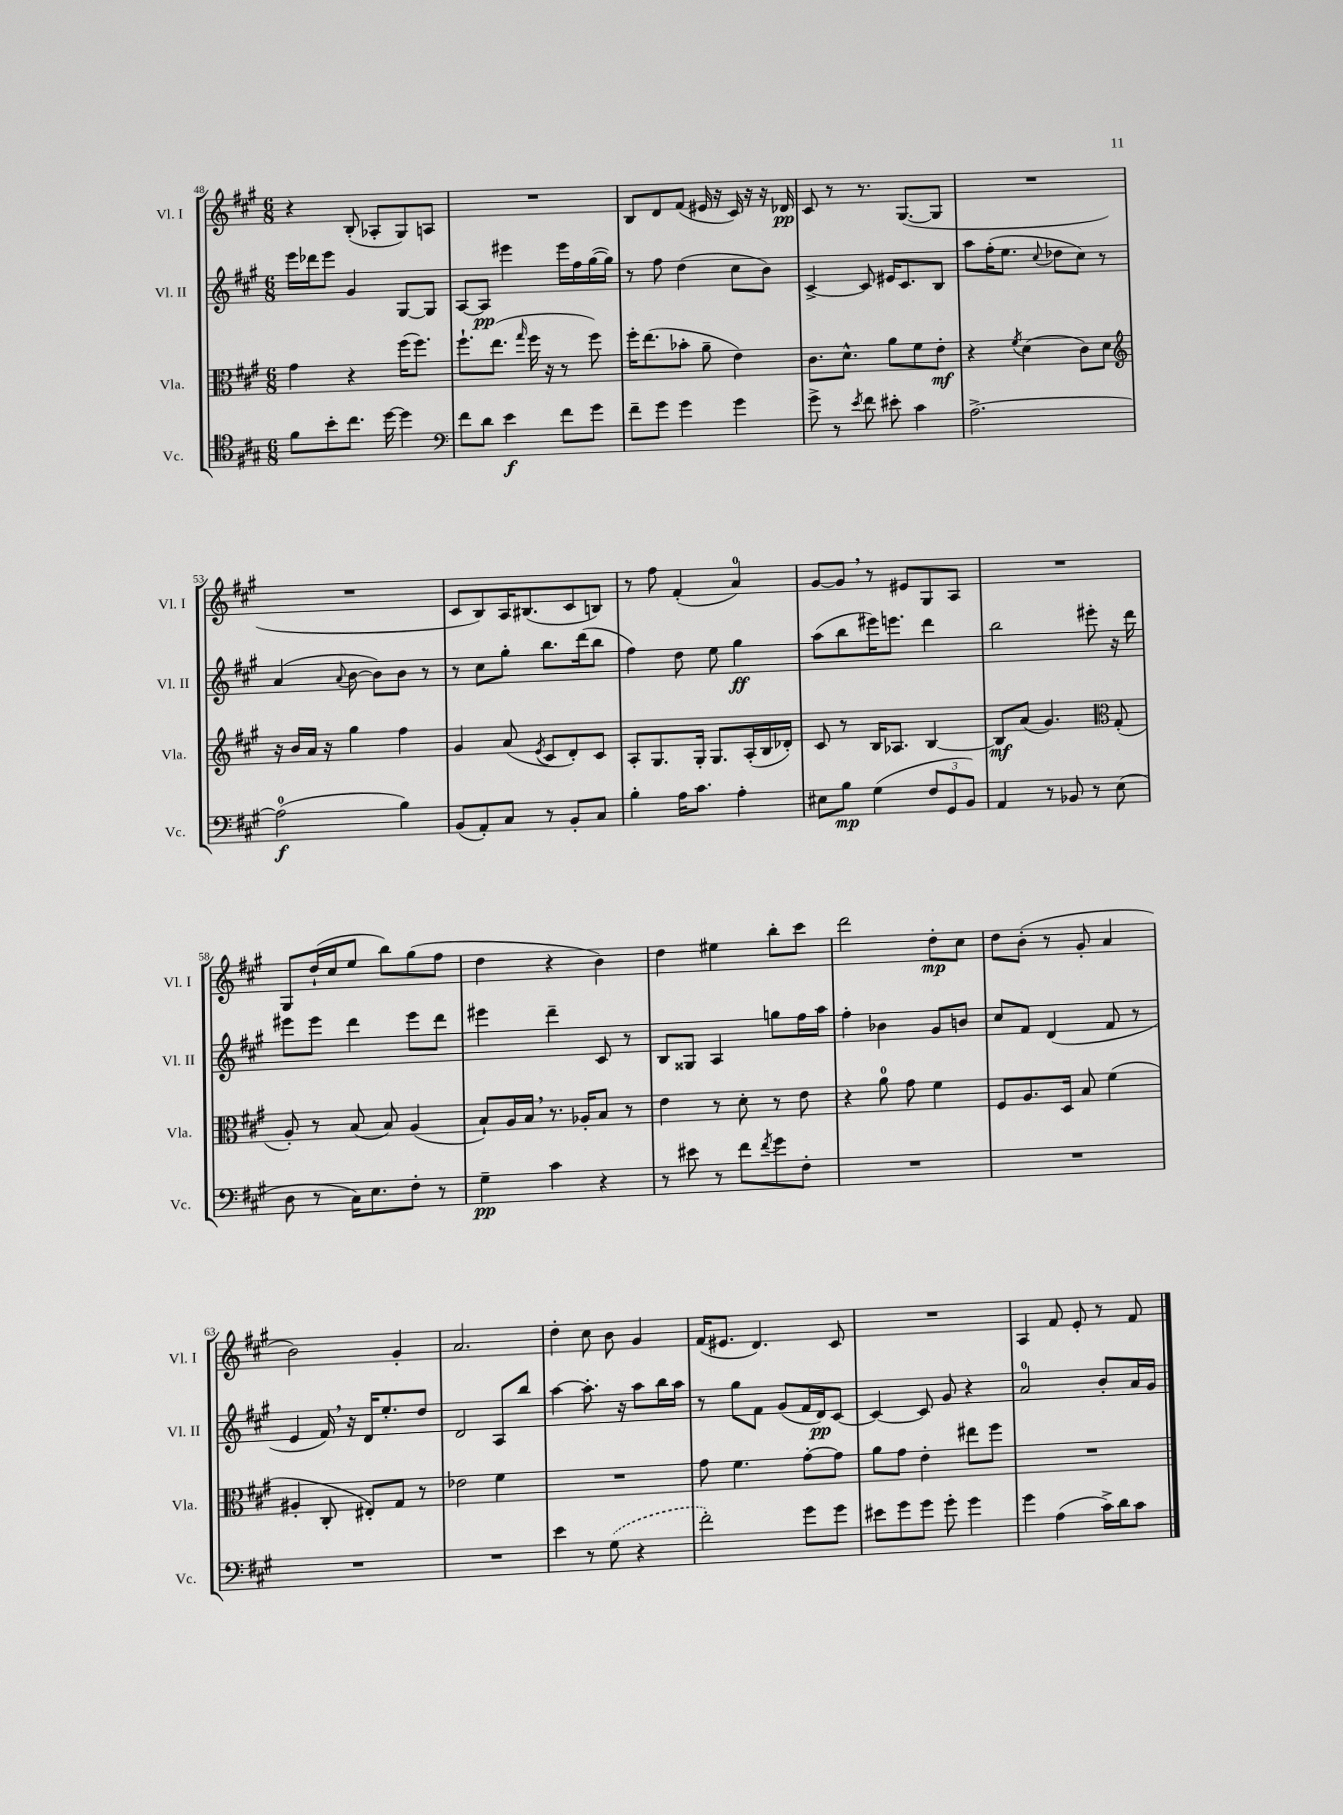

**kern	**dynam	**kern	**dynam	**kern	**dynam	**kern	**dynam
*part4	*part4	*part3	*part3	*part2	*part2	*part1	*part1
*staff4	*staff4	*staff3	*staff3	*staff2	*staff2	*staff1	*staff1
*I"Vc.	*	*I"Vla.	*	*I"Vl. II	*	*I"Vl. I	*
*I'Vc.	*	*I'Vla.	*	*I'Vl. II	*	*I'Vl. I	*
*clefC4	*	*clefC3	*	*clefG2	*	*clefG2	*
*k[f#c#g#]	*	*k[f#c#g#]	*	*k[f#c#g#]	*	*k[f#c#g#]	*
*M6/8	*	*M6/8	*	*M6/8	*	*M6/8	*
=48	=48	=48	=48	=48	=48	=48	=48
8f#\L	.	4g#\	.	16eee\LL	.	4r	.
.	.	.	.	16ddd-X\J	.	.	.
8b'\	.	.	.	8eee\J	.	.	.
8.cc#\J	.	4r	.	4g#/	.	(8B'/	.
.	.	.	.	.	.	8A-X'/L	.
[16dd\	.	.	.	.	.	.	.
4dd\]	.	(16ff#\KL	.	[8G#/L	.	8G#/)	.
.	.	8.ff#\J)	.	.	.	.	.
.	.	.	.	8G#/J]	.	8An/J	.
=49	=49	=49	=49	=49	=49	=49	=49
*clefF4	*	*	*	*	*	*	*
8f#\L	.	8.ff#`\L	.	[8A/L	.	2.r	.
8d\J	.	.	.	8A/J]	pp	.	.
.	.	(8.ee\J	.	.	.	.	.
4e\	f	.	.	4eee#X\	.	.	.
.	.	16qqgg#/	.	.	.	.	.
.	.	16ff#\	.	.	.	.	.
.	.	16r	.	.	.	.	.
8f#\L	.	8r	.	16eee#\LL	.	.	.
.	.	.	.	16ff#\	.	.	.
8g#\J	.	8ff#\)	.	([16gg#\	.	.	.
.	.	.	.	16gg#\JJ])	.	.	.
=50	=50	=50	=50	=50	=50	=50	=50
8f#~\L	.	16ff#'\KL	.	8r	.	8B/L	.
.	.	(8.ee\	.	.	.	.	.
8g#\J	.	.	.	8ff#\	.	8d/	.
4g#\	.	8b-X'\J	.	(4dd\	.	(8f#/J	.
.	.	8a~\	.	.	.	16e#X/	.
.	.	.	.	.	.	16r	.
4g#\	.	4e\)	.	8cc#\L	.	16c#/)	.
.	.	.	.	.	.	16r	.
.	.	.	.	8b\J)	.	16r	.
.	.	.	.	.	.	16d-X/	pp
=51	=51	=51	=51	=51	=51	=51	=51
8g#^\	.	8.c#\L	.	[4c#^/	.	8c#/	.
8r	.	.	.	.	.	8r	.
.	.	8.d^^\J	.	.	.	.	.
8qe/	.	.	.	.	.	.	.
8f#\	.	.	.	8c#/]	.	8.r	.
8e#X'\	.	8a\L	.	16e#X/KL	.	.	.
.	.	.	.	8.c#/	.	([8.G#/L	.
4c#\	.	8f#\	.	.	.	.	.
.	.	8e'\J	mf	8B/J	.	8G#/J]	.
=52	=52	=52	=52	=52	=52	=52	=52
[2.A^\	.	4r	.	8aa\L	.	2.r	.
.	.	.	.	(16ff#'\K	.	.	.
.	.	.	.	8.ee\J	.	.	.
.	.	8qf#/	.	.	.	.	.
.	.	(4d\	.	.	.	.	.
.	.	.	.	8qqcc#/	.	.	.
.	.	.	.	8dd-X\L	.	.	.
.	.	8c#\L)	.	8cc#\J)	.	.	.
.	.	8d\J	.	8r	.	.	.
!!LO:LB:g=z
=53	=53	=53	=53	=53	=53	=53	=53
*	*	*clefG2	*	*	*	*	*
(2A\]	f	16r	.	(4a/	.	2.r	.
.	.	16b/LL	.	.	.	.	.
.	.	16a/JJ	.	.	.	.	.
.	.	16r	.	.	.	.	.
.	.	.	.	8qqa/	.	.	.
.	.	4gg#\	.	[8b\	.	.	.
.	.	.	.	8b\L])	.	.	.
4B\)	.	4ff#\	.	8b\J	.	.	.
.	.	.	.	8r	.	.	.
=54	=54	=54	=54	=54	=54	=54	=54
(8BB/L	.	4g#/	.	8r	.	8c#/L	.
8AA'/)	.	.	.	8cc#\L	.	8B/)	.
8C#/J	.	(8a/	.	8gg#'\J	.	16A/K	.
.	.	.	.	.	.	(8.B#X/	.
.	.	8qe/	.	.	.	.	.
8r	.	8c#/L	.	8.bb\L	.	.	.
8BB'/L	.	8d'/)	.	.	.	8c#/	.
.	.	.	.	(16ddd\k	.	.	.
8C#/J	.	8c#/J	.	8bb\J	.	8Bn/J)	.
=55	=55	=55	=55	=55	=55	=55	=55
4B'\	.	8A'/L	.	4ff#\)	.	8r	.
.	.	8.G#/	.	.	.	8ff#\	.
16A\KL	.	.	.	8dd\	.	(4f#'/	.
8.c#\J	.	16G#'/Jk	.	.	.	.	.
.	.	8.G#/L	.	8ee\	.	.	.
4A'\	.	.	.	4gg#\	ff	4a/)	.
.	.	(16A'/L	.	.	.	.	.
.	.	16B/	.	.	.	.	.
.	.	16d-X'/JJ)	.	.	.	.	.
=56	=56	=56	=56	=56	=56	=56	=56
8E#X\L	.	8c#/	.	(8aa\L	.	[8g#/L	.
8B\J	mp	8r	.	8bb\	.	8g#,/J]	.
(4G#\	.	16B/KL	.	16eee#X\K)	.	8r	.
.	.	8.A-X/J	.	8.eeen\J	.	.	.
.	.	.	.	.	.	8e#X/L	.
12F#/L	.	[4B/	.	4ddd\	.	8G#/	.
12GG#/	.	.	.	.	.	.	.
.	.	.	.	.	.	8A/J	.
12BB/J)	.	.	.	.	.	.	.
=57	=57	=57	=57	=57	=57	=57	=57
4AA/	.	8B/L]	mf	2bb\	.	2.r	.
.	.	(8a/J	.	.	.	.	.
8r	.	4.g#/)	.	.	.	.	.
8BB-X/	.	.	.	.	.	.	.
8r	.	.	.	8eee#X'\	.	.	.
*	*	*clefC3	*	*	*	*	*
(8E\	.	(8G#'/	.	16r	.	.	.
.	.	.	.	16ddd\	.	.	.
!!LO:LB:g=z
=58	=58	=58	=58	=58	=58	=58	=58
8D\	.	8A'/)	.	8eee#X\L	.	8G#/L	.
8r	.	8r	.	8eee#\J	.	(16dd`/L	.
.	.	.	.	.	.	16cc#/J	.
16C#\KL)	.	(8B/	.	4ddd\	.	8ee/J	.
8.E\	.	.	.	.	.	.	.
.	.	8B/)	.	.	.	8bb\L)	.
8F#'\J	.	(4A/	.	8eee#\L	.	(8gg#\	.
8r	.	.	.	8ddd\J	.	8ff#\J	.
=59	=59	=59	=59	=59	=59	=59	=59
4G#~\	pp	8B`/L)	.	4eee#X\	.	4dd\	.
.	.	16A/L	.	.	.	.	.
.	.	16B,/JJ	.	.	.	.	.
4c#\	.	8.r	.	4ddd~\	.	4r	.
.	.	16A-X'/KL	.	.	.	.	.
4r	.	8B/J	.	8c#/	.	4b\)	.
.	.	8r	.	8r	.	.	.
=60	=60	=60	=60	=60	=60	=60	=60
8r	.	4e\	.	8B/L	.	4dd\	.
8e#X\	.	.	.	8G##X/J	.	.	.
8r	.	8r	.	4A/	.	4ee#X\	.
8f#\L	.	8d'\	.	.	.	.	.
8qf#/	.	.	.	.	.	.	.
8g#\	.	8r	.	8ggn\L	.	8bb'\L	.
8F#'\J	.	8e\	.	16ff#\L	.	8ccc#\J	.
.	.	.	.	16aa\JJ	.	.	.
=61	=61	=61	=61	=61	=61	=61	=61
2.r	.	4r	.	4ff#'\	.	2ddd\	.
.	.	8a\	.	4b-X\	.	.	.
.	.	8g#\	.	.	.	.	.
.	.	4f#\	.	8g#/L	.	8dd'\L	mp
.	.	.	.	8bn/J	.	8cc#\J	.
=62	=62	=62	=62	=62	=62	=62	=62
2.r	.	8F#/L	.	8cc#/L	.	8dd\L	.
.	.	8.A/	.	8f#/J	.	(8b'\J	.
.	.	.	.	(4d/	.	8r	.
.	.	16D/Jk	.	.	.	.	.
.	.	8B/	.	.	.	8g#'/	.
.	.	(4f#\	.	8f#/	.	4a/	.
.	.	.	.	8r	.	.	.
!!LO:LB:g=z
=63	=63	=63	=63	=63	=63	=63	=63
2.r	.	4A#X'/	.	4e/	.	2b\)	.
.	.	8C#'/	.	16f#,/)	.	.	.
.	.	.	.	16r	.	.	.
.	.	8E#X'/L)	.	16d/KL	.	.	.
.	.	.	.	8.ee'/	.	.	.
.	.	8G#/J	.	.	.	4g#'/	.
.	.	8r	.	8dd/J	.	.	.
=64	=64	=64	=64	=64	=64	=64	=64
2.r	.	2e-X\	.	2d/	.	2.a/	.
.	.	4f#\	.	8A/L	.	.	.
.	.	.	.	8bb/J	.	.	.
=65	=65	=65	=65	=65	=65	=65	=65
4e\	.	2.r	.	[4aa\	.	4dd'\	.
8r	.	.	.	8.aa'\]	.	8cc#\	.
(8G#\	.	.	.	.	.	8b\	.
.	.	.	.	16r	.	.	.
4r	.	.	.	8aa\L	.	4g#/	.
.	.	.	.	16bb\L	.	.	.
.	.	.	.	16aa\JJ	.	.	.
=66	=66	=66	=66	=66	=66	=66	=66
2f#'\)	.	8g#\	.	8r	.	(16f#/KL	.
.	.	.	.	.	.	8.e#X/J	.
.	.	4.f#\	.	8gg#\L	.	.	.
.	.	.	.	8f#\J	.	4.d/)	.
.	.	.	.	(8g#/L	.	.	.
8g#\L	.	[8g#'\L	.	16f#/L	.	.	.
.	.	.	.	16d/J)	pp	.	.
8g#\J	.	8g#\J]	.	[8c#/J	.	8c#/	.
=67	=67	=67	=67	=67	=67	=67	=67
8e#X\L	.	8a\L	.	4c#/_	.	2.r	.
8g#\	.	8g#\J	.	.	.	.	.
8g#\J	.	4e'\	.	8c#/]	.	.	.
8g#'\	.	.	.	8g#/	.	.	.
4g#\	.	8ee#X\L	.	4r	.	.	.
.	.	8ff#\J	.	.	.	.	.
=68	=68	=68	=68	=68	=68	=68	=68
4g#\	.	2.r	.	2a/	.	4A/	.
(4A\	.	.	.	.	.	8f#/	.
.	.	.	.	.	.	8e'/	.
16c#^\LL)	.	.	.	8b'/L	.	8r	.
16d\J	.	.	.	.	.	.	.
8c#\J	.	.	.	16a/L	.	8f#/	.
.	.	.	.	16g#/JJ	.	.	.
==	==	==	==	==	==	==	==
*-	*-	*-	*-	*-	*-	*-	*-
